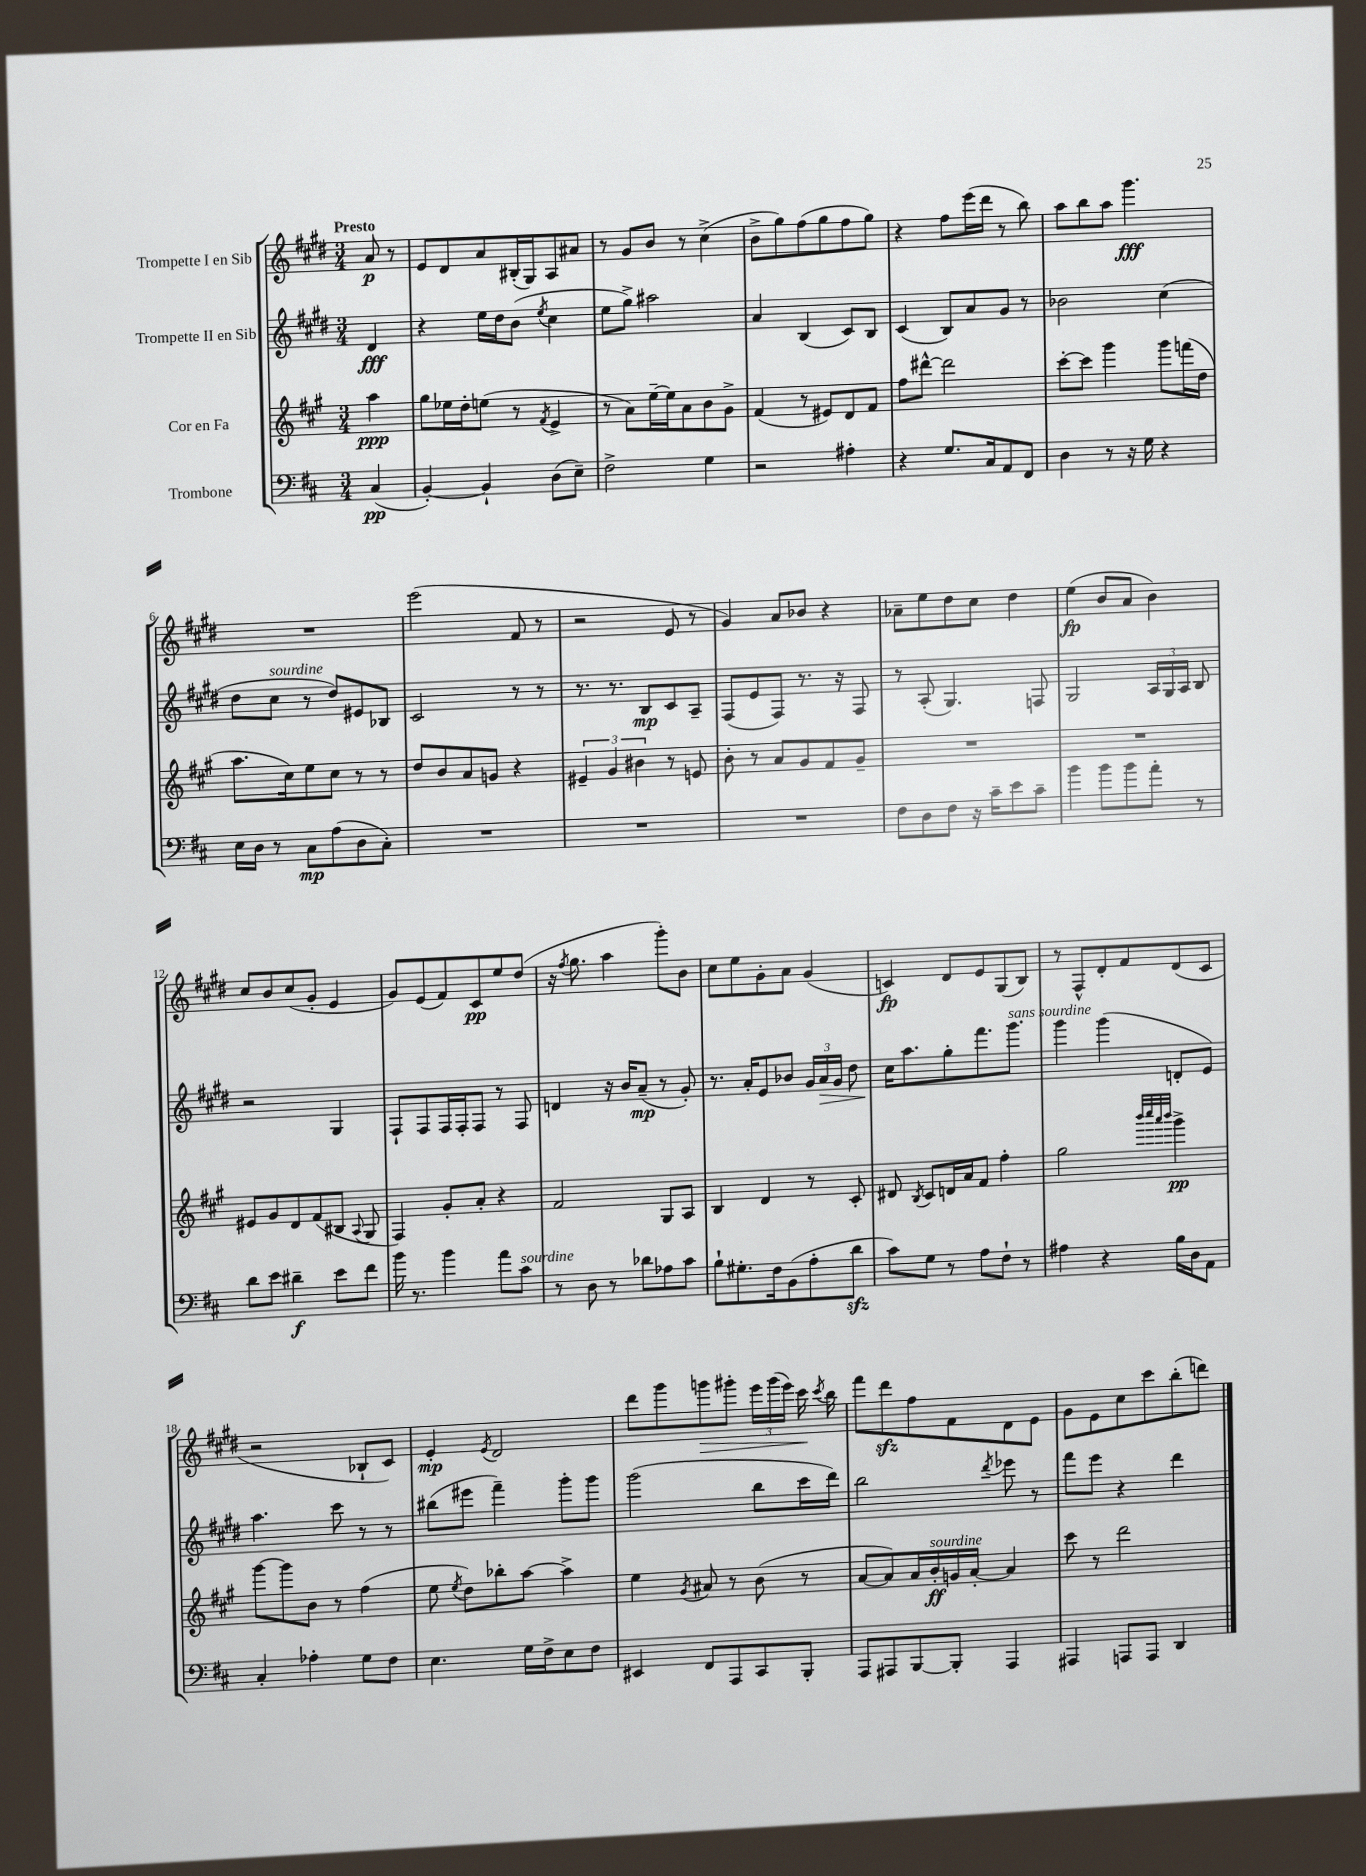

**kern	**kern	**kern	**kern
*staff4	*staff3	*staff2	*staff1
*clefF4	*clefG2	*clefG2	*clefG2
*k[f#c#]	*k[f#c#g#]	*k[f#c#g#d#]	*k[f#c#g#d#]
*M3/4	*M3/4	*M3/4	*M3/4
(4C#	4aa	4d#	8a
.	.	.	8r
=	=	=	=
[4BB')	8gg#	4r	8e
.	16ee-	.	8d#
.	16dd'	.	.
4BB`]	(8ee	16ee	8a
.	.	16dd#	.
.	8r	(8b	(16B#'
.	.	.	16G#)
.	8qf#	8qee	.
(8D	4e^	4cc#	8A
8E~)	.	.	8a#
=	=	=	=
2F#^	8r	8ee	8r
.	8a)	8gg#^)	8g#
.	[16ee~	2aa#	8b
.	16ee]	.	.
.	8a	.	8r
4G	8b	.	(4cc#^
.	8g#^	.	.
=	=	=	=
2r	(4f#	4a	8b^
.	.	.	8gg#)
.	8r	(4B	(8ff#
.	8e#)	.	8gg#
4A#'	8d	8c#)	8ff#
.	8f#	8B	8gg#)
=	=	=	=
4r	8ff#	(4c#	4r
.	[8ddd#^^	.	.
8.G	2ddd#]	8B)	8ff#
.	.	8a	(16eee
16C#	.	.	16ddd#
8AA	.	8g#	8r
8FF#	.	8r	8bb)
=	=	=	=
4D	[8ccc#'	2b-	8aa
.	8ccc#]	.	8bb
8r	4ggg#	.	8aa
16r	.	.	4.ggg#
16G	.	.	.
4r	8ggg#	(4cc#	.
.	(16fff	.	.
.	16dd	.	.
=	=	=	=
16E	8.aa	8dd#	2.r
16D	.	.	.
8r	.	8cc#	.
.	16cc#)	.	.
8C#	8ee	8r	.
(8A	8cc#	8dd#)	.
8D	8r	8e#	.
8C#')	8r	8B-	.
=	=	=	=
2.r	8dd	2c#	(2eee
.	8b	.	.
.	8a	.	.
.	8g	.	.
.	4r	8r	8f#
.	.	8r	8r
=	=	=	=
2.r	6e#~	8.r	2r
.	6g#	.	.
.	.	8.r	.
.	6b#	.	.
.	.	8B	.
.	8r	8c#	8e
.	8e	8A~	8r
=	=	=	=
2.r	8b'	(8F#	4g#)
.	8r	8e	.
.	8a	8F#)	8a
.	8g#	8.r	8b-
.	8f#	.	4r
.	.	16r	.
.	8g#~	8F#	.
=	=	=	=
8F#	2.r	8r	8a-~
8D	.	(8A'	8ee
8F#	.	4.G#)	8dd#
16r	.	.	8cc#
16c#~	.	.	.
8e	.	.	4dd#
8c#~	.	8F	.
=	=	=	=
4b	2.r	2G#	(4ee
8b	.	.	8b
8b	.	.	8a
8a'	.	24A	4b)
.	.	24G#	.
.	.	24A	.
8r	.	8B	.
=	=	=	=
8d	8e#	2r	8cc#
8e	8g#	.	8b
4d#~	8d	.	(8cc#
.	(8f#	.	8g#'
8e	8B#	4G#	4e
.	8qqA	.	.
8f#	8G#	.	.
=	=	=	=
16b	4F#)	8F#`	8g#)
8.r	.	.	.
.	.	8F#	(8e
4b	8g#'	16F#	8f#)
.	.	16F#'	.
.	8a'	8F#	8c#
8a	4r	8r	8ee
8c#	.	8F#	(8dd#
=	=	=	=
8r	2f#	4d	16r
.	.	.	8qff#
.	.	.	8.gg#
8D	.	.	.
8r	.	16r	4aa
.	.	16b	.
8d-	.	(8a~	.
8A-	8G#	8r	8ggg#')
8c#	8A	8g#')	8b
=	=	=	=
8B`	4B	8.r	8cc#
8.G#'	.	.	8ee
.	.	16a'	.
.	4d	8e	8g#'
16F#	.	.	.
(8BB	.	8b-	8a
8A'	8r	24g#	(4g#
.	.	24a	.
.	.	24g#	.
8d	8c#'	8dd#	.
=	=	=	=
8c#)	8d#	16cc#	4c)
.	.	8.aa	.
.	8qB	.	.
8G	8c#	.	.
8r	16d	8gg#'	8d#
.	16a	.	.
8A	8f#	8.fff#	8e
8F#`	4ff#'	.	(8G#
.	.	8.ggg#	.
8r	.	.	8B)
=	=	=	=
4A#	2gg#	4ggg#	8r
.	.	.	8F#^^
4r	.	(4ggg#	8d#'
.	.	.	8f#
.	32qqbbb	.	.
.	32qqcccc#	.	.
.	32qqaaa	.	.
.	32qqbbb	.	.
16B	4ggg#^	8d'	(8d#
16D	.	.	.
8AA	.	8e)	8c#
=	=	=	=
4C#'	[8ggg#	4.aa	2r
.	8ggg#]	.	.
4A-'	8b	.	.
.	8r	8ccc#	.
8G	(4ff#	8r	8B-`
8F#	.	8r	8c#)
=	=	=	=
4.E	8ee	(8bb#	4e'
.	8qee	.	.
.	8dd)	8eee#	.
.	.	.	8qe
.	8bb-'	4fff#~)	2d#
16G	[8aa	.	.
16F#^	.	.	.
8E	4aa^]	8ggg#'	.
8F#	.	8ggg#	.
=	=	=	=
4EE#	4ee	(2ggg#	8ddd#
.	.	.	8ggg#
.	8qg#	.	.
8FF#	8a#	.	8ggg
8AAA	8r	.	8ggg#'
8CC#	(8b	8bb	24eee
.	.	.	(24ggg#
.	.	.	24eee)
8BBB'	8r	16ccc#	16ccc#
.	.	.	8qccc#
.	.	16ddd#)	16bb
=	=	=	=
8AAA	[8a	2bb	8fff#
8AAA#	8a])	.	8ddd#
[8BBB	16a	.	8ff#
.	16b'	.	.
8BBB']	16g	.	8f#
.	[16a'	.	.
.	.	8qddd#	.
4AAA#	4a]	8eee-	8d#
.	.	8r	8e
=	=	=	=
4AAA#	8ccc#	8fff#	8g#
.	8r	8eee	8e
8AAA	2ddd	4r	8cc#
8AAA	.	.	8ccc#
4DD	.	4ddd#	(8bb'
.	.	.	8ddd)
==	==	==	==
*-	*-	*-	*-
